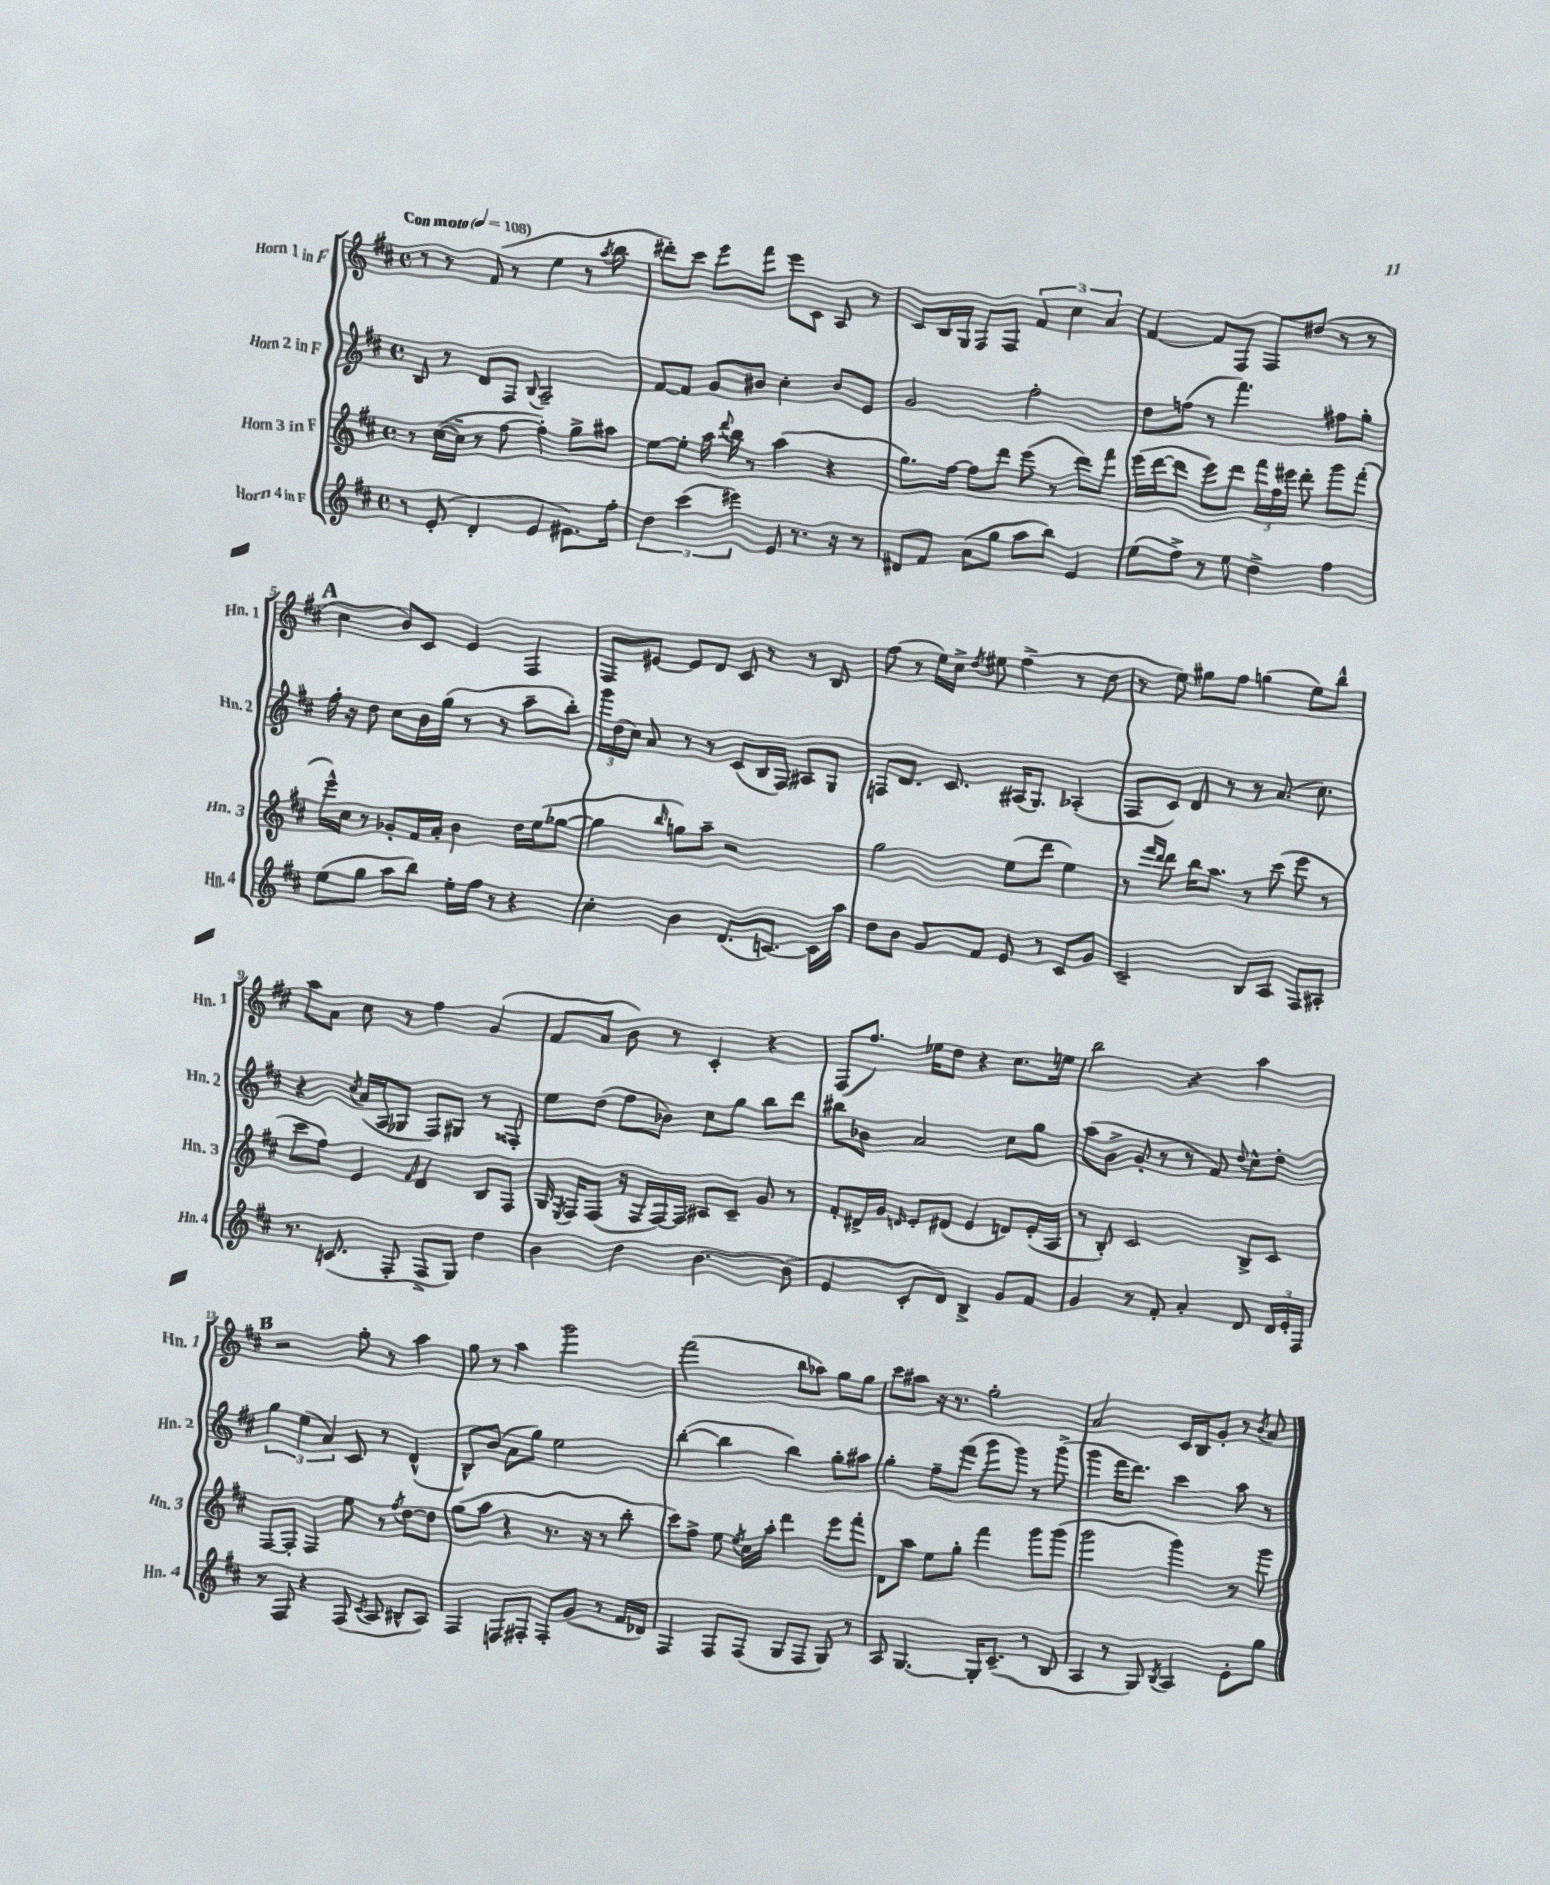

**kern	**kern	**kern	**kern
*staff4	*staff3	*staff2	*staff1
*clefG2	*clefG2	*clefG2	*clefG2
*k[f#c#]	*k[f#c#]	*k[f#c#]	*k[f#c#]
*M4/4	*M4/4	*M4/4	*M4/4
*met(c)	*met(c)	*met(c)	*met(c)
*MM108	*MM108	*MM108	*MM108
8r	8r	8B	8r
(8e'	([16cc#	8r	8r
.	16cc#~]	.	.
4d'	8r	8d	(8f#
.	[8ff#	8F#	8r
.	.	8qqB	.
4e	4ff#'])	2A~	4ee
8.e#)	8gg^	.	8r
.	.	.	8qaa
.	8aa#	.	8bb
16ff#'	.	.	.
=	=	=	=
6dd	[8ee	[8f#	8ddd#')
.	8ee']	8f#]	8ccc#
(6ccc#	.	.	.
.	16aa	8g	8eee
.	8qqddd	.	.
.	16bb	.	.
6eee#)	.	.	.
.	8r	8b#	8fff#
8e	(4aa	4cc#'	8eee
8.r	.	.	8c#
.	4r	8b#	8A
16r	.	.	.
8r	.	8e	8r
=	=	=	=
8d#	8.gg)	2g	8c#
8f#	.	.	16B
.	[16ff#	.	16G
(8a	8ff#]	.	8F#
8gg	8ddd	.	8F#
8aa	(8eee	2ff#'	6f#
8bb)	8r	.	.
.	.	.	6cc#
4e	8ddd)	.	.
.	.	.	6a
.	8fff#	.	.
=	=	=	=
(8ee	(16eee	8dd	[4f#
.	[16ddd	.	.
8ff#^)	8ddd]	(8ff	.
8r	8eee)	8r	8f#]
8ee	8ddd	4.fff#)	8F#
4dd^	24fff#	.	8F#
.	24ff#	.	.
.	24eee#	.	.
.	8ddd'	.	(8dd#
4ff#	8ggg	8ff#	8r
.	(8fff#'	8gg'	8r
=	=	=	=
(8ee	16eee^^)	16ff#'	4cc#
.	16cc#	16r	.
8gg	8r	8dd	.
8aa	8g-'	8cc#	8b)
8bb)	16f#	16b	8c#
.	16a'	(16gg	.
16ee'	4b	8r	4e
16ff#	.	.	.
8r	.	8r	.
4r	16dd	8aa~	4F#
.	(16ee	.	.
.	[8gg-	8bb')	.
=	=	=	=
4cc#'	4gg-]	24ggg	8F#
.	.	(24dd	.
.	.	24cc#)	.
.	.	8a	[8e#
.	16qqbb	.	.
4b	8gg)	8r	8e#]
.	8aa~	8r	8d
(8.d	2r	(8c#	8c#
.	.	16B	8r
[8.c)	.	16F#)	.
.	.	8A#	8r
16c]	.	8G	8B
16aa	.	.	.
=	=	=	=
8dd	2gg	8F	(8ff#
8b	.	8.d	8r
8g	.	.	16ee)
.	.	8.c#	16cc#^
.	.	.	8qdd
8f#	.	.	8ee#
8e	(8ee	(16A#	(4ff#^
.	.	8.G)	.
8r	8ddd	.	.
8c#	4ee)	(4A-'	8r
8g	.	.	8dd
=	=	=	=
2c#~	8r	8F#	8r
.	16qqfff#	.	.
.	16qqddd	.	.
.	8ddd	8c#)	8ee)
.	16bb	8d	8gg#
.	8.aa	.	.
.	.	8r	8ff#
8B	8r	8r	(4gg
8A	(8ccc#	(8.a	.
8F#	8eee	.	8ee)
.	.	8.cc#)	.
8A#'	8r	.	8bb^^
=	=	=	=
8.r	8ccc#	4r	8aa
.	8ff#)	.	8a
(8.c	.	.	.
.	.	8qcc#	.
.	4e	(16a	8cc#
.	.	16A	.
8F#'	.	8G-	8r
.	16qqf#	.	.
8F#^	4d	8F#)	4ff#
8G)	.	8G#	.
4dd	8B	8r	(4g
.	8F#	8F##'	.
=	=	=	=
4b	16G	8ee	8f#
.	8qE	.	.
.	16F#	.	.
.	(8F#	(8dd	8a
4dd	16r	8ff#	8b)
.	16F#	.	.
.	[16F#)	8b-)	8r
.	16F#]	.	.
[4.b	8A#	8cc#	4c#'
.	8c#~	8gg	.
.	8g	8bb	4r
(8b]	8r	8ddd	.
=	=	=	=
4e	8f#'	8bb#	(8F#
.	16d#^	8b-	8.ff#)
.	16g	.	.
.	16qqd	.	.
8c#'	8e'	2a	.
.	.	.	16ee-
8d)	(8d#	.	8dd
4B^	4e	.	4r
8g	8d)	8cc#	8.cc#
8f#	(16e'	8gg	.
.	16A	.	16ee
=	=	=	=
4g	8r	(8aa	2bb
.	8B')	8b^	.
8r	2c#	8g'	.
8f#'	.	8r	.
4a'	.	8r	4r
.	.	8f#)	.
.	.	8qqdd	.
8d	8B^	8cc#^^	4aa
24d	8c#	8dd'	.
24e'	.	.	.
24F#	.	.	.
=	=	=	=
8r	[8F#	6gg	2r
8F#	8F#']	.	.
.	.	(6ee	.
4r	4F#	.	.
.	.	6a)	.
(8F#	8ee	8c#	8gg'
8qc#	.	.	.
8A	8r	8r	8r
.	8qff#	.	.
8B#^^	[8dd	(4d^^	4aa
8A)	8dd]	.	.
=	=	=	=
4F#	(8gg	8B^^)	8gg
.	8aa	(8b	8r
8F	4r	8a	4aa
8F#'	.	8gg)	.
8F#'	8.r	2ee	2ggg
(8g	.	.	.
.	16r	.	.
8r	8r	.	.
16f#	8bb'	.	.
16d-)	.	.	.
=	=	=	=
4F#	8ccc#)	([4bb'	(2fff#
.	8ff#^	.	.
8F#	8ee	4bb]	.
.	8qee	.	.
(8F#	16cc#	.	.
.	16aa'	.	.
8G	4ddd	4bb)	8bb
8F#	.	.	8aa-)
8G)	8eee	8gg'	8gg
8r	8fff#'	8aa#	8gg
=	=	=	=
8A	8d	4gg'	8ccc#
[4.G	8aa	.	8aa#
.	8ee	8ff#~	16r
.	.	.	8.r
.	8gg'	(8fff#	.
16G']	4fff#	8ggg	2gg'
(8.c#~	.	.	.
.	.	8ggg)	.
8r	8ggg	8r	.
8B	(8ggg	(8ggg^	.
=	=	=	=
4A	2ggg	4ggg	2a
8r	.	16fff#	.
.	.	8.ddd)	.
8G)	.	.	.
8qB	.	.	.
4A	4ggg)	4ccc#	16c#
.	.	.	16B
.	.	.	8g'
8e'	8r	8aa	8r
.	.	.	8qb
8gg	8ggg	8r	8a
==	==	==	==
*-	*-	*-	*-
